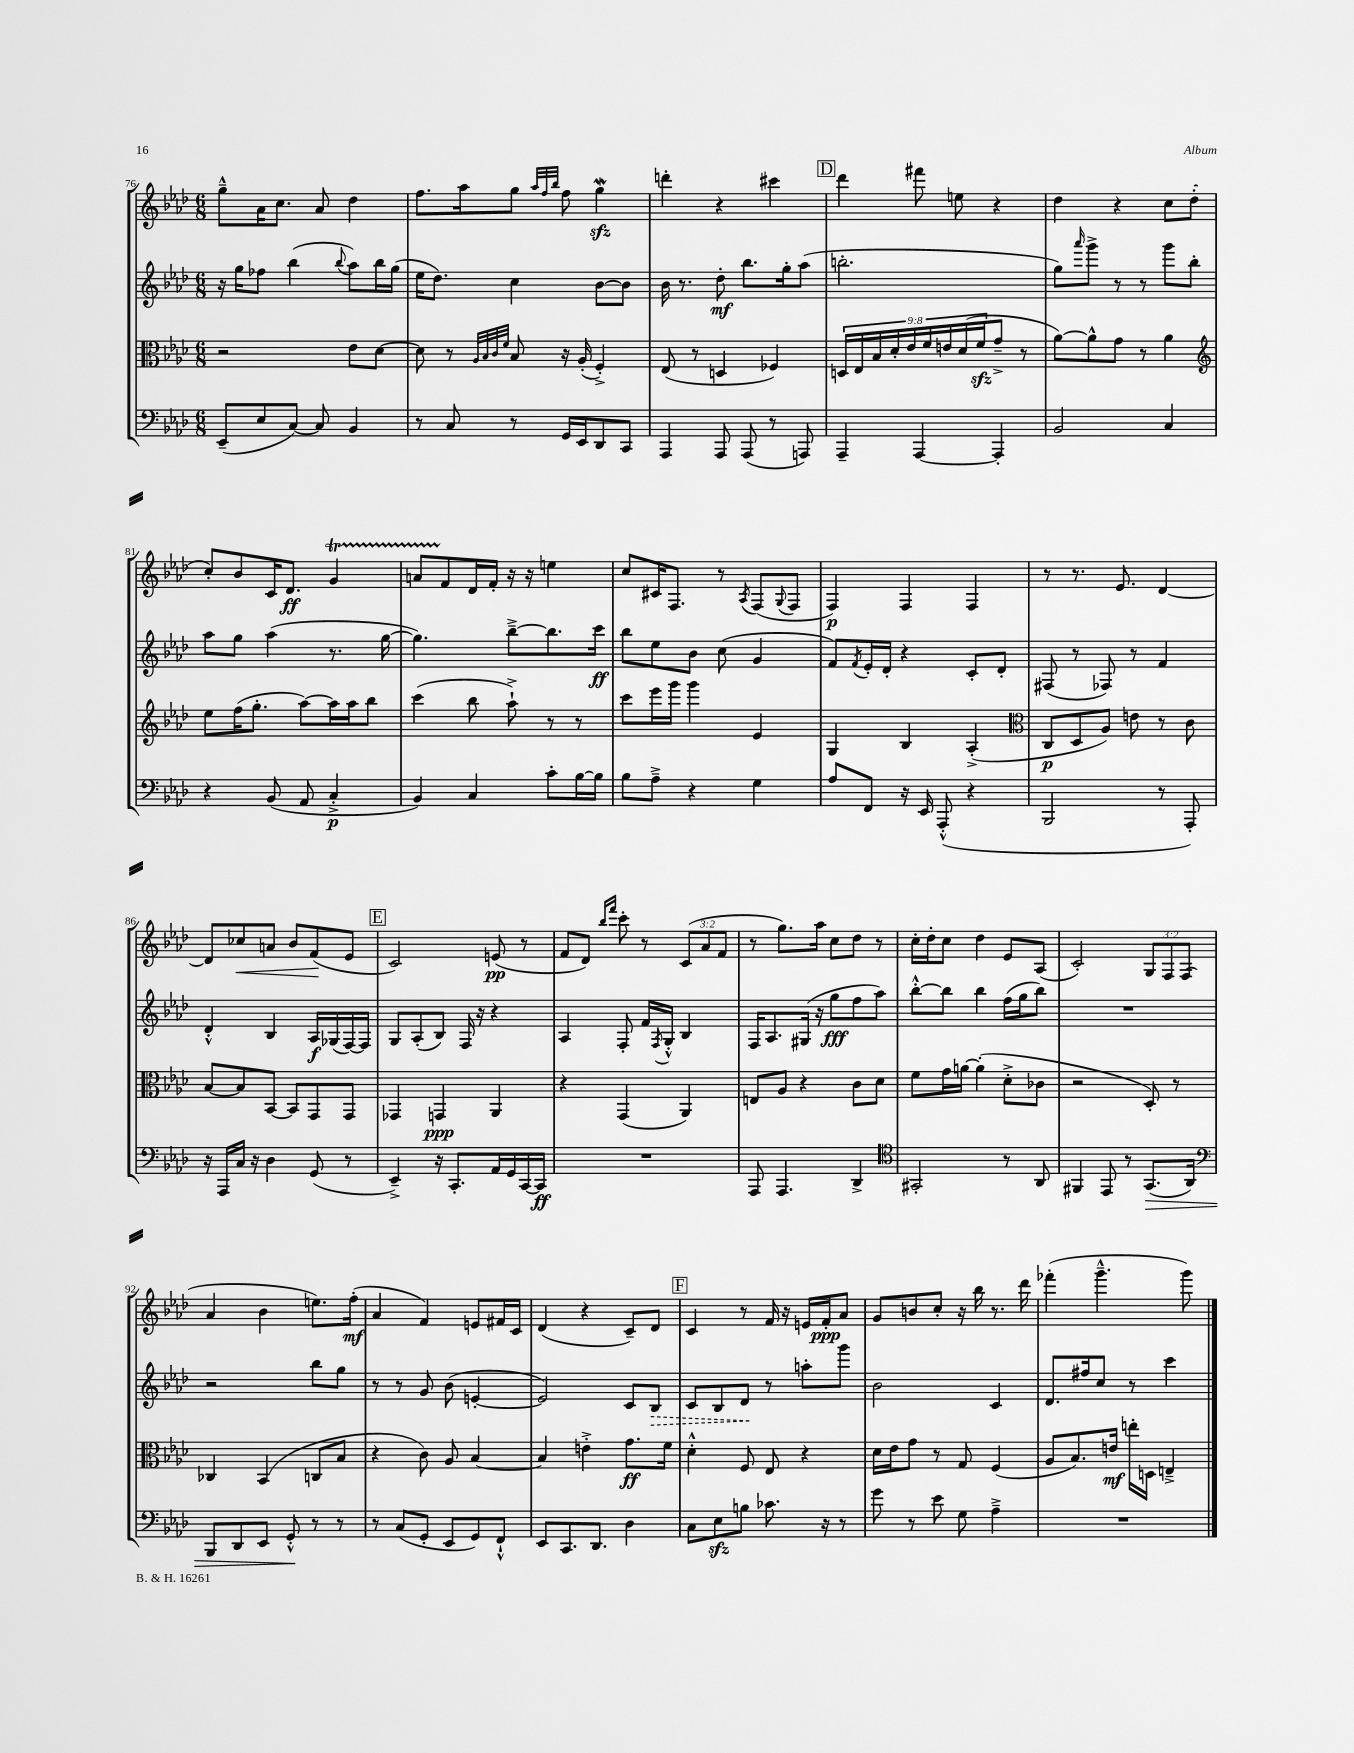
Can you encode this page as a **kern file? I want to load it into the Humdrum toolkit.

**kern	**dynam	**kern	**dynam	**kern	**dynam	**kern	**dynam
*part4	*part4	*part3	*part3	*part2	*part2	*part1	*part1
*staff4	*staff4	*staff3	*staff3	*staff2	*staff2	*staff1	*staff1
*clefF4	*	*clefC3	*	*clefG2	*	*clefG2	*
*k[b-e-a-d-]	*	*k[b-e-a-d-]	*	*k[b-e-a-d-]	*	*k[b-e-a-d-]	*
*M6/8	*	*M6/8	*	*M6/8	*	*M6/8	*
=76	=76	=76	=76	=76	=76	=76	=76
(8EE-~/L	.	2r	.	16r	.	8gg~^^\L	.
.	.	.	.	16gg\KL	.	.	.
8E-/	.	.	.	8ff-X\J	.	16a-\K	.
.	.	.	.	.	.	8.cc\J	.
[8C/J)	.	.	.	(4bb-\	.	.	.
8C/]	.	.	.	.	.	8a-/	.
.	.	.	.	8qqbb-/	.	.	.
4BB-/	.	8e-\L	.	8aa-\L)	.	4dd-\	.
.	.	[8d-\J	.	16bb-\L	.	.	.
.	.	.	.	(16gg\JJ	.	.	.
=77	=77	=77	=77	=77	=77	=77	=77
8r	.	8d-\]	.	16ee-\KL	.	8.ff\L	.
.	.	.	.	8.dd-\J)	.	.	.
8C/	.	8r	.	.	.	.	.
.	.	.	.	.	.	16aa-\k	.
.	.	32qqA-/LLL	.	.	.	.	.
.	.	32qqB-/	.	.	.	.	.
.	.	32qqc/	.	.	.	.	.
.	.	32qqf/JJJ	.	.	.	.	.
8r	.	8B-/	.	4cc\	.	8gg\J	.
.	.	.	.	.	.	32qqaa-/LLL	.
.	.	.	.	.	.	32qqff/	.
.	.	.	.	.	.	32qqbb-/JJJ	.
16GG/LL	.	16r	.	.	.	8ff\	.
16EE-/J	.	(16A-'/	.	.	.	.	.
8DD-/	.	4F'^/)	.	[8b-\L	.	4ggzzW\	.
8CC/J	.	.	.	8b-\J]	.	.	.
=78	=78	=78	=78	=78	=78	=78	=78
4AAA-/	.	(8E-/	.	16b-\	.	4dddn'\	.
.	.	.	.	8.r	.	.	.
.	.	8r	.	.	.	.	.
8AAA-/	.	4Dn/	.	8dd-'\	mf	4r	.
(8AAA-/	.	.	.	8.bb-\L	.	.	.
8r	.	4F-X/)	.	.	.	4ccc#X\	.
.	.	.	.	16gg'\k	.	.	.
8AAAn/)	.	.	.	(8aa-\J	.	.	.
!!LO:REH:place=s1:t=D
=79	=79	=79	=79	=79	=79	=79	=79
4AAA-~/	.	18Dn/LL	.	2.bbn'\	.	4ddd-\	.
.	.	18E-/	.	.	.	.	.
.	.	18B-/	.	.	.	.	.
.	.	18d-'/	.	.	.	.	.
.	.	18e-/	.	.	.	.	.
[4AAA-/	.	.	.	.	.	8fff#X\	.
.	.	18f/	.	.	.	.	.
.	.	18en/	.	.	.	.	.
.	.	.	.	.	.	8een\	.
.	.	(18d-/	.	.	.	.	.
.	.	18fzz/J	.	.	.	.	.
4AAA-'/]	.	8g~^/J	.	.	.	4r	.
.	.	8r	.	.	.	.	.
=80	=80	=80	=80	=80	=80	=80	=80
2BB-/	.	[8a-\L)	.	8gg\L)	.	4dd-\	.
.	.	.	.	16qqaaa-/	.	.	.
.	.	8a-^^\]	.	8ggg^\J	.	.	.
.	.	8g\J	.	8r	.	4r	.
.	.	8r	.	8r	.	.	.
4C/	.	4a-\	.	8ggg\L	.	8cc\L	.
.	.	.	.	8bb-'\J	.	(8dd-'\J	.
!!LO:LB:g=z
=81	=81	=81	=81	=81	=81	=81	=81
*	*	*clefG2	*	*	*	*	*
4r	.	8ee-\L	.	8aa-\L	.	8cc'/L)	.
.	.	(16ff\K	.	8gg\J	.	8b-/	.
.	.	8.gg'\J	.	.	.	.	.
(8BB-/	.	.	.	(4aa-\	.	16c/K	.
.	.	.	.	.	.	8.d-/J	ff
8AA-/	.	[8aa-\L)	.	.	.	.	.
4C'^/	p	16aa-\L]	.	8.r	.	4gt/	.
.	.	16aa-\J	.	.	.	.	.
.	.	8bb-\J	.	.	.	.	.
.	.	.	.	[16gg\	.	.	.
=82	=82	=82	=82	=82	=82	=82	=82
4BB-/)	.	(4ccc\	.	4.gg\])	.	8anTTT/L	.
.	.	.	.	.	.	8f/	.
4C/	.	8bb-\	.	.	.	16d-/L	.
.	.	.	.	.	.	16f'/JJ	.
.	.	8aa-`^\)	.	[8bb-~^\L	.	16r	.
.	.	.	.	.	.	16r	.
8c'\L	.	8r	.	8.bb-\]	.	4een\	.
[16B-\L	.	8r	.	.	.	.	.
16B-\JJ]	.	.	.	16ccc\Jk	ff	.	.
=83	=83	=83	=83	=83	=83	=83	=83
8B-\L	.	8ccc\L	.	8bb-\L	.	8cc/L	.
8A-~^\J	.	16eee-\L	.	8ee-\	.	16c#X/K	.
.	.	16ggg\JJ	.	.	.	8.F/J	.
4r	.	4ggg\	.	8b-\J	.	.	.
.	.	.	.	(8cc\	.	8r	.
.	.	.	.	.	.	8qA-/	.
4G\	.	4e-/	.	4g/	.	(8F/L	.
.	.	.	.	.	.	8qqG/	.
.	.	.	.	.	.	8F/J	.
=84	=84	=84	=84	=84	=84	=84	=84
8A-/L	.	4G/	.	8f/L)	.	4F/)	p
.	.	.	.	8qf/	.	.	.
8FF/J	.	.	.	16e-'/L	.	.	.
.	.	.	.	16d-'/JJ	.	.	.
16r	.	4B-/	.	4r	.	4F/	.
16EE-/	.	.	.	.	.	.	.
(8AAA-'^^/	.	.	.	.	.	.	.
4r	.	(4A-'^/	.	8c'/L	.	4F/	.
.	.	.	.	8d-'/J	.	.	.
=85	=85	=85	=85	=85	=85	=85	=85
*	*	*clefC3	*	*	*	*	*
2BBB-/	.	8C/L	p	(8F#X/	.	8r	.
.	.	8D-/	.	8r	.	8.r	.
.	.	8A-/J)	.	8F-X/)	.	.	.
.	.	.	.	.	.	8.e-/	.
.	.	8en\	.	8r	.	.	.
8r	.	8r	.	4f/	.	[4d-/	.
8AAA-'/)	.	8c\	.	.	.	.	.
!!LO:LB:g=z
=86	=86	=86	=86	=86	=86	=86	=86
16r	.	[8B-/L	.	4d-'^^/	.	8d-/L]	.
16AAA-/LL	.	.	.	.	.	.	.
!	!	!	!	!	!	!	!LO:HP:b
16C/JJ	.	8B-/]	.	.	.	8cc-X/	<
16r	.	.	.	.	.	.	.
4D-\	.	[8BB-/J	.	4B-/	.	8an/J	.
.	.	8BB-/L]	.	.	.	8b-/L	.
(8GG/	.	8GG/	.	16A-/LL	f	(8f/	.
.	.	.	.	(16G-X/	.	.	.
8r	.	8GG/J	.	[16F/)	.	8e-/J	[
.	.	.	.	16F/JJ]	.	.	.
!!LO:REH:place=s1:t=E
=87	=87	=87	=87	=87	=87	=87	=87
4EE-~^/)	.	4GG-X/	.	8G/L	.	2c/)	.
.	.	.	.	(8A-'/	.	.	.
16r	.	4GGn/	ppp	8B-/J)	.	.	.
8.CC'/L	.	.	.	.	.	.	.
.	.	.	.	16F/	.	.	.
.	.	.	.	16r	.	.	.
16AA-/L	.	4AA-/	.	4r	.	(8en/	pp
16GG/	.	.	.	.	.	.	.
[16CC/	.	.	.	.	.	8r	.
16CC/JJ]	ff	.	.	.	.	.	.
=88	=88	=88	=88	=88	=88	=88	=88
2.r	.	4r	.	4A-/	.	8f/L	.
.	.	.	.	.	.	8d-/J)	.
.	.	.	.	.	.	16qqbb-/LL	.
.	.	.	.	.	.	16qqfff/JJ	.
.	.	(4GG/	.	8F'/	.	8ccc'\	.
.	.	.	.	16f/LL	.	8r	.
.	.	.	.	8qF/	.	.	.
.	.	.	.	16G'^^/JJ	.	.	.
.	.	4AA-/)	.	4B-/	.	(12c/L	.
.	.	.	.	.	.	12a-/	.
.	.	.	.	.	.	12f/J	.
=89	=89	=89	=89	=89	=89	=89	=89
8AAA-/	.	8En/L	.	16F/KL	.	8r	.
.	.	.	.	8.A-/	.	.	.
4.AAA-/	.	8A-/J	.	.	.	8.gg\L)	.
.	.	4r	.	(16G#X/Jk	.	.	.
.	.	.	.	16r	.	16aa-\Jk	.
.	.	.	.	8gg\L	fff	8cc\L	.
4DD-^/	.	8c\L	.	8ff\	.	8dd-\J	.
.	.	8d-\J	.	8aa-\J)	.	8r	.
=90	=90	=90	=90	=90	=90	=90	=90
*clefC4	*	*	*	*	*	*	*
2GG#X'/	.	8f\L	.	[8bb-'^^\L	.	16cc'\LL	.
.	.	.	.	.	.	16dd-'\J	.
.	.	16g\L	.	8bb-\J]	.	8cc\J	.
.	.	[16an\JJ	.	.	.	.	.
.	.	(4a'\]	.	4bb-\	.	4dd-\	.
8r	.	8d-'^\L	.	(16ff\LL	.	8e-/L	.
.	.	.	.	16gg\J	.	.	.
8AA-/	.	8c-X\J	.	8bb-\J)	.	(8A-/J	.
=91	=91	=91	=91	=91	=91	=91	=91
4FF#X/	.	2r	.	2.r	.	2c'/)	.
8EE-/	.	.	.	.	.	.	.
8r	.	.	.	.	.	.	.
!	!LO:HP:b	!	!	!	!	!	!
(8.GG/L	>	8D-'/)	.	.	.	12G/L	.
.	.	.	.	.	.	12F/	.
.	.	8r	.	.	.	.	.
.	.	.	.	.	.	(12F/J	.
16AA-/Jk)	.	.	.	.	.	.	.
!!LO:LB:g=z
=92	=92	=92	=92	=92	=92	=92	=92
*clefF4	*	*	*	*	*	*	*
8BBB-/L	.	4C-X/	.	2r	.	4a-/	.
8DD-/	.	.	.	.	.	.	.
8EE-/J	.	(4BB-/	.	.	.	4b-\	.
8GG'^^/	.	.	.	.	.	.	.
8r	]	8Cn/L	.	8bb-\L	.	8.een\L)	.
8r	.	8B-/J	.	8gg\J	.	.	.
.	.	.	.	.	.	(16ff'\Jk	mf
=93	=93	=93	=93	=93	=93	=93	=93
8r	.	4r	.	8r	.	4a-/	.
(8C/L	.	.	.	8r	.	.	.
8GG'/J	.	8c\)	.	8g/	.	4f/)	.
8EE-/L	.	8A-/	.	(8b-\	.	.	.
8GG/)	.	[4B-/	.	[4en'/	.	8en/L	.
8FF`^^/J	.	.	.	.	.	16f#X/L	.
.	.	.	.	.	.	16c/JJ	.
=94	=94	=94	=94	=94	=94	=94	=94
8EE-/L	.	4B-/]	.	2e/])	.	(4d-/	.
8.CC/	.	.	.	.	.	.	.
.	.	4en'^\	.	.	.	4r	.
8.DD-/J	.	.	.	.	.	.	.
4D-\	.	8.g\L	ff	8c/L	.	8c~/L)	.
!	!	!	!	!	!LO:HP:b	!	!
.	.	.	.	8B-/J	>	8d-/J	.
.	.	16f\Jk	.	.	.	.	.
!!LO:REH:place=s1:t=F
=95	=95	=95	=95	=95	=95	=95	=95
8C\L	.	4d-'^^\	.	8c/L	.	4c/	.
8E-zz\	.	.	.	8B-/	.	.	.
8Bn\J	.	8F/	.	8d-/J	.	8r	.
8.c-X\	.	8E-/	.	8r	]	16f/	.
.	.	.	.	.	.	16r	.
.	.	4r	.	8aan'\L	.	16en/LL	.
16r	.	.	.	.	.	16f'/J	ppp
8r	.	.	.	8ggg\J	.	8a-/J	.
=96	=96	=96	=96	=96	=96	=96	=96
8g\	.	16d-\LL	.	2b-\	.	8g/L	.
.	.	16e-\J	.	.	.	.	.
8r	.	8g\J	.	.	.	8bn/	.
8e-\	.	8r	.	.	.	8cc'/J	.
8G\	.	8G/	.	.	.	16r	.
.	.	.	.	.	.	16bb-\	.
4A-~^\	.	(4F/	.	4c/	.	8.r	.
.	.	.	.	.	.	16ddd-\	.
=97	=97	=97	=97	=97	=97	=97	=97
2.r	.	8A-/L	.	8.d-/L	.	(4fff-X'\	.
.	.	8.B-/)	.	.	.	.	.
.	.	.	.	16ff#X/k	.	.	.
.	.	.	.	8cc/J	.	4.ggg~^^\	.
.	.	16en/Jk	mf	.	.	.	.
.	.	16een'\LL	.	8r	.	.	.
.	.	16Dn\JJ	.	.	.	.	.
.	.	4En~^/	.	4ccc\	.	.	.
.	.	.	.	.	.	8ggg\)	.
==	==	==	==	==	==	==	==
*-	*-	*-	*-	*-	*-	*-	*-
